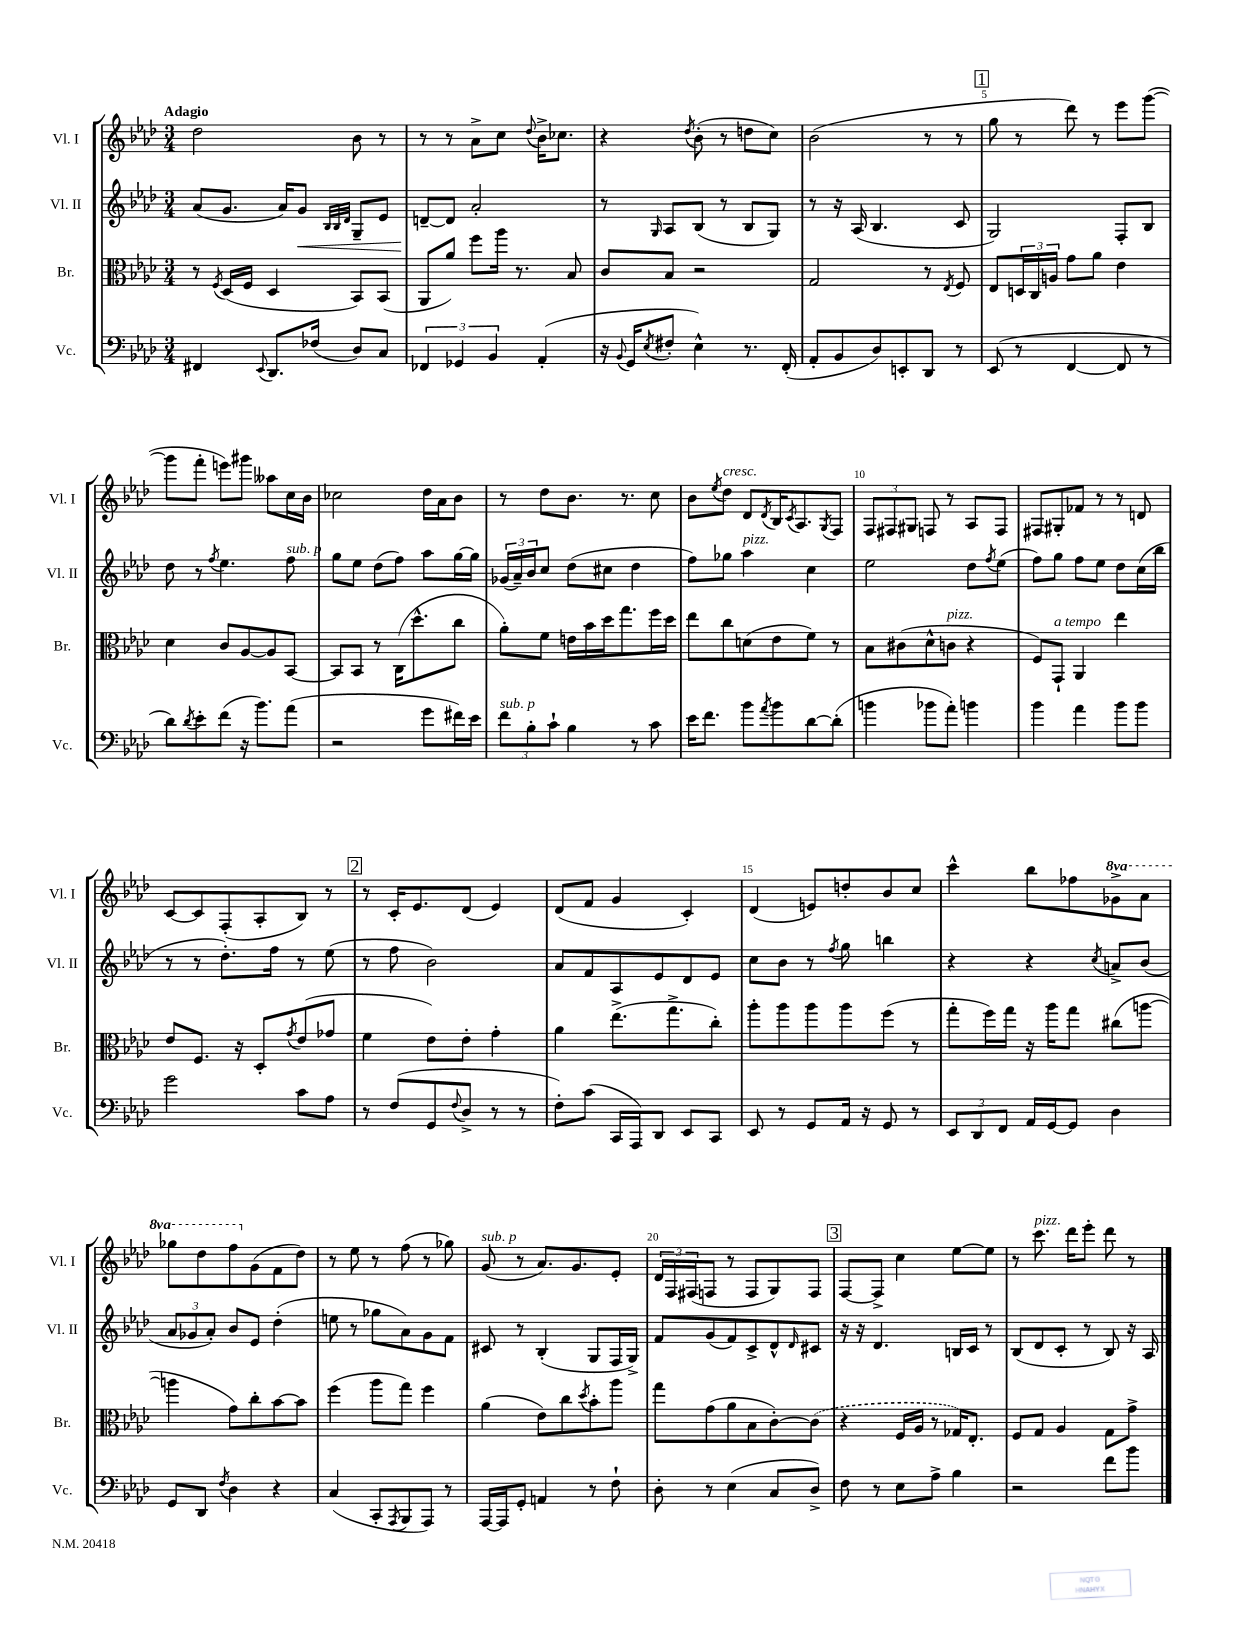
<<
\new StaffGroup <<
\new Staff = "s0" \with { instrumentName = "Vl. I" shortInstrumentName = "Vl. I" } {
    \clef treble \key aes \major \numericTimeSignature \time 3/4 \set Staff.ottavationMarkups = #ottavation-simple-ordinals \tempo "Adagio"
    des''2 bes'8 r8 |
    r8 r8 aes'8-> c''8 \appoggiatura { des''8 } bes'16-> ces''8. |
    r4 \acciaccatura { des''8 } bes'8-.( r8 d''8 c''8) |
    bes'2( r8 r8 |
    \mark \markup { \box "1" } g''8 r8 des'''8) r8 ees'''8 g'''8~( |
    g'''8 f'''8-. e'''8) gis'''8 aeses''8 c''16 bes'16 |
    ces''2 des''16 aes'16 bes'8 |
    r8 des''8 bes'8. r8. c''8 |
    bes'8 \acciaccatura { ees''8 } des''8^\markup { \italic "cresc." } des'8 \acciaccatura { des'8 } bes16 \acciaccatura { c'8 } aes8. \acciaccatura { g8 } f8 |
    \tuplet 3/2 { f8 fis8 gis8 } f8 r8 aes8 f8 |
    fis8 gis8-. fes'8 r8 r8 d'8 |
    c'8~ c'8 f8-.( aes8-. bes8) r8 |
    \mark \markup { \box "2" } r8 c'16-. ees'8. des'8( ees'4) |
    des'8( f'8 g'4 c'4-.) |
    des'4( e'8) d''8-. bes'8 c''8 |
    c'''4-^ bes''8 fes''8 \ottava #1 ges''8-> aes''8 |
    ges'''8 des'''8 f'''8 \ottava #0 g'8( f'8 des''8) |
    r8 ees''8 r8 f''8( r8 ges''8) |
    g'8^\markup { \italic "sub. p" }( r8 aes'8.) g'8. ees'8-. |
    \tuplet 3/2 { des'16 f16 fis16( } f8 r8 f8 g8) f8 |
    \mark \markup { \box "3" } f8~ f8-> c''4 ees''8~ ees''8 |
    r8 c'''8.^\markup { \italic "pizz." } des'''16 ees'''8-. des'''8 r8 \bar "|." |
}
\new Staff = "s1" \with { instrumentName = "Vl. II" shortInstrumentName = "Vl. II" } {
    \clef treble \key aes \major \numericTimeSignature \time 3/4
    aes'8( g'8. aes'16) g'8\< \grace { bes32 bes32 des'32 } g8-- ees'8 |
    d'8~--\! d'8 aes'2-. |
    r8 \grace { g16 } aes8 bes8( r8 bes8 g8) |
    r8 r16 aes16( bes4. c'8 |
    \mark \markup { \box "1" } g2) f8-. bes8 |
    des''8 r8 \acciaccatura { f''8 } ees''4. f''8^\markup { \italic "sub. p" } |
    g''8 ees''8 des''8( f''8) aes''8 g''16~ g''16 |
    \tuplet 3/2 { ges'16( aes'16--) bes'16 } c''8 des''8( cis''8 des''4 |
    f''8) ges''8 aes''4^\markup { \italic "pizz." } c''4 |
    ees''2 des''8 \acciaccatura { f''8 } ees''8( |
    f''8) g''8 f''8 ees''8 des''8 c''16( bes''16 |
    r8 r8 des''8.-.) f''16 r8 ees''8( |
    \mark \markup { \box "2" } r8 f''8 bes'2) |
    aes'8 f'8 aes8 ees'8 des'8 ees'8 |
    c''8 bes'8 r8 \acciaccatura { f''8 } g''8 b''4 |
    r4 r4 \acciaccatura { c''8 } a'8-> bes'8( |
    \tuplet 3/2 { aes'8 ges'8 aes'8-.) } bes'8 ees'8 des''4-.( |
    e''8 r8 ges''8 aes'8) g'8 f'8 |
    cis'8 r8 bes4-.( g8 f16 g16->) |
    f'8 g'8( f'8) c'8-> des'8-^ \grace { des'16 } cis'8 |
    \mark \markup { \box "3" } r16 r16 des'4. b16 c'16 r8 |
    bes8( des'8 c'8-. r8 bes8) r16 aes16 \bar "|." |
}
\new Staff = "s2" \with { instrumentName = "Br." shortInstrumentName = "Br." } {
    \clef alto \key aes \major \numericTimeSignature \time 3/4
    r8 \acciaccatura { f8 } des16( f16 des4 bes,8) bes,8( |
    aes,8 aes'8) f''8 aes''16 r8. bes8 |
    c'8 bes8 r2 |
    g2 r8 \acciaccatura { ees8 } f8 |
    \mark \markup { \box "1" } ees8 \tuplet 3/2 { d16 c16 a16 } g'8 aes'8 ees'4 |
    des'4 c'8 aes8~ aes8 bes,8~ |
    bes,8 bes,8 r8 c16( des''8.-^ c''8 |
    aes'8-.) f'8 e'16 bes'16 des''16 g''8. f''16 des''16 |
    ees''8 c''8 d'8( ees'8 f'8) r8 |
    bes8 cis'8( des'8-^ c'8^\markup { \italic "pizz." } r4 |
    f8) g,8-!^\markup { \italic "a tempo" } aes,4 ees''4 |
    ees'8 f8. r16 des8-. \acciaccatura { g'8 } ees'8( ges'8 |
    \mark \markup { \box "2" } f'4 ees'8) ees'8-. g'4-. |
    aes'4 ees''8.->( g''8.-> c''8-.) |
    aes''8-. aes''8 aes''8 aes''8 f''8( r8 |
    g''8-. f''16) g''16 r16 aes''16 g''8 cis''8( a''8~ |
    a''4 g'8) c''8-. bes'8~ bes'8 |
    f''4( aes''8 g''8) f''4 |
    aes'4( ees'8) c''8 \acciaccatura { des''8 } bes'8-. aes''8 |
    g''8 g'8( aes'8 bes8 c'8~-.) \once \slurDashed c'8( |
    \mark \markup { \box "3" } r4 f16 aes16 r8 ges16) ees8.-. |
    f8 g8 aes4 g8 g'8-> \bar "|." |
}
\new Staff = "s3" \with { instrumentName = "Vc." shortInstrumentName = "Vc." } {
    \clef bass \key aes \major \numericTimeSignature \time 3/4
    fis,4 \appoggiatura { ees,8 } des,8. fes16( des8) c8 |
    \tuplet 3/2 { fes,4 ges,4 bes,4 } aes,4-.( |
    r16 \appoggiatura { bes,8 } g,16 \acciaccatura { ees8 } fis8-. ees4-^) r8. f,16-.( |
    aes,8-. bes,8 des8) e,8-. des,8 r8 |
    \mark \markup { \box "1" } ees,8( r8 f,4~ f,8 r8 |
    des'8) \acciaccatura { des'8 } ees'8-. f'8( r16 bes'8.) aes'8( |
    r2 g'8 fis'16) ees'16 |
    \tuplet 3/2 { f'8^\markup { \italic "sub. p" } bes8-. c'8-! } bes4 r8 c'8 |
    ees'16 f'8. bes'8 \acciaccatura { aes'8 } bes'8 des'8~ des'8-.( |
    b'4 bes'8 aes'8-.) b'4 |
    bes'4 aes'4 bes'8 bes'8 |
    g'2 c'8 aes8 |
    \mark \markup { \box "2" } r8 f8( g,8 \appoggiatura { f8 } des8-> r8 r8 |
    f8-.) c'8( c,16 aes,,16) des,8 ees,8 c,8 |
    ees,8 r8 g,8 aes,16 r16 g,8 r8 |
    \tuplet 3/2 { ees,8 des,8 f,8 } aes,16 g,16~ g,8 des4 |
    g,8 des,8 \acciaccatura { f8 } des4 r4 |
    c4( c,8-. \acciaccatura { aes,,8 } bes,,8 aes,,8) r8 |
    aes,,16~ aes,,16 g,8-. a,4 r8 f8-! |
    des8-. r8 ees4( c8 des8->) |
    \mark \markup { \box "3" } f8 r8 ees8 aes8-> bes4 |
    r2 f'8 bes'8 \bar "|." |
}
>>
>>
\layout { \context { \Score \override BarNumber.break-visibility = ##(#f #t #t) barNumberVisibility = #(every-nth-bar-number-visible 5) } }
